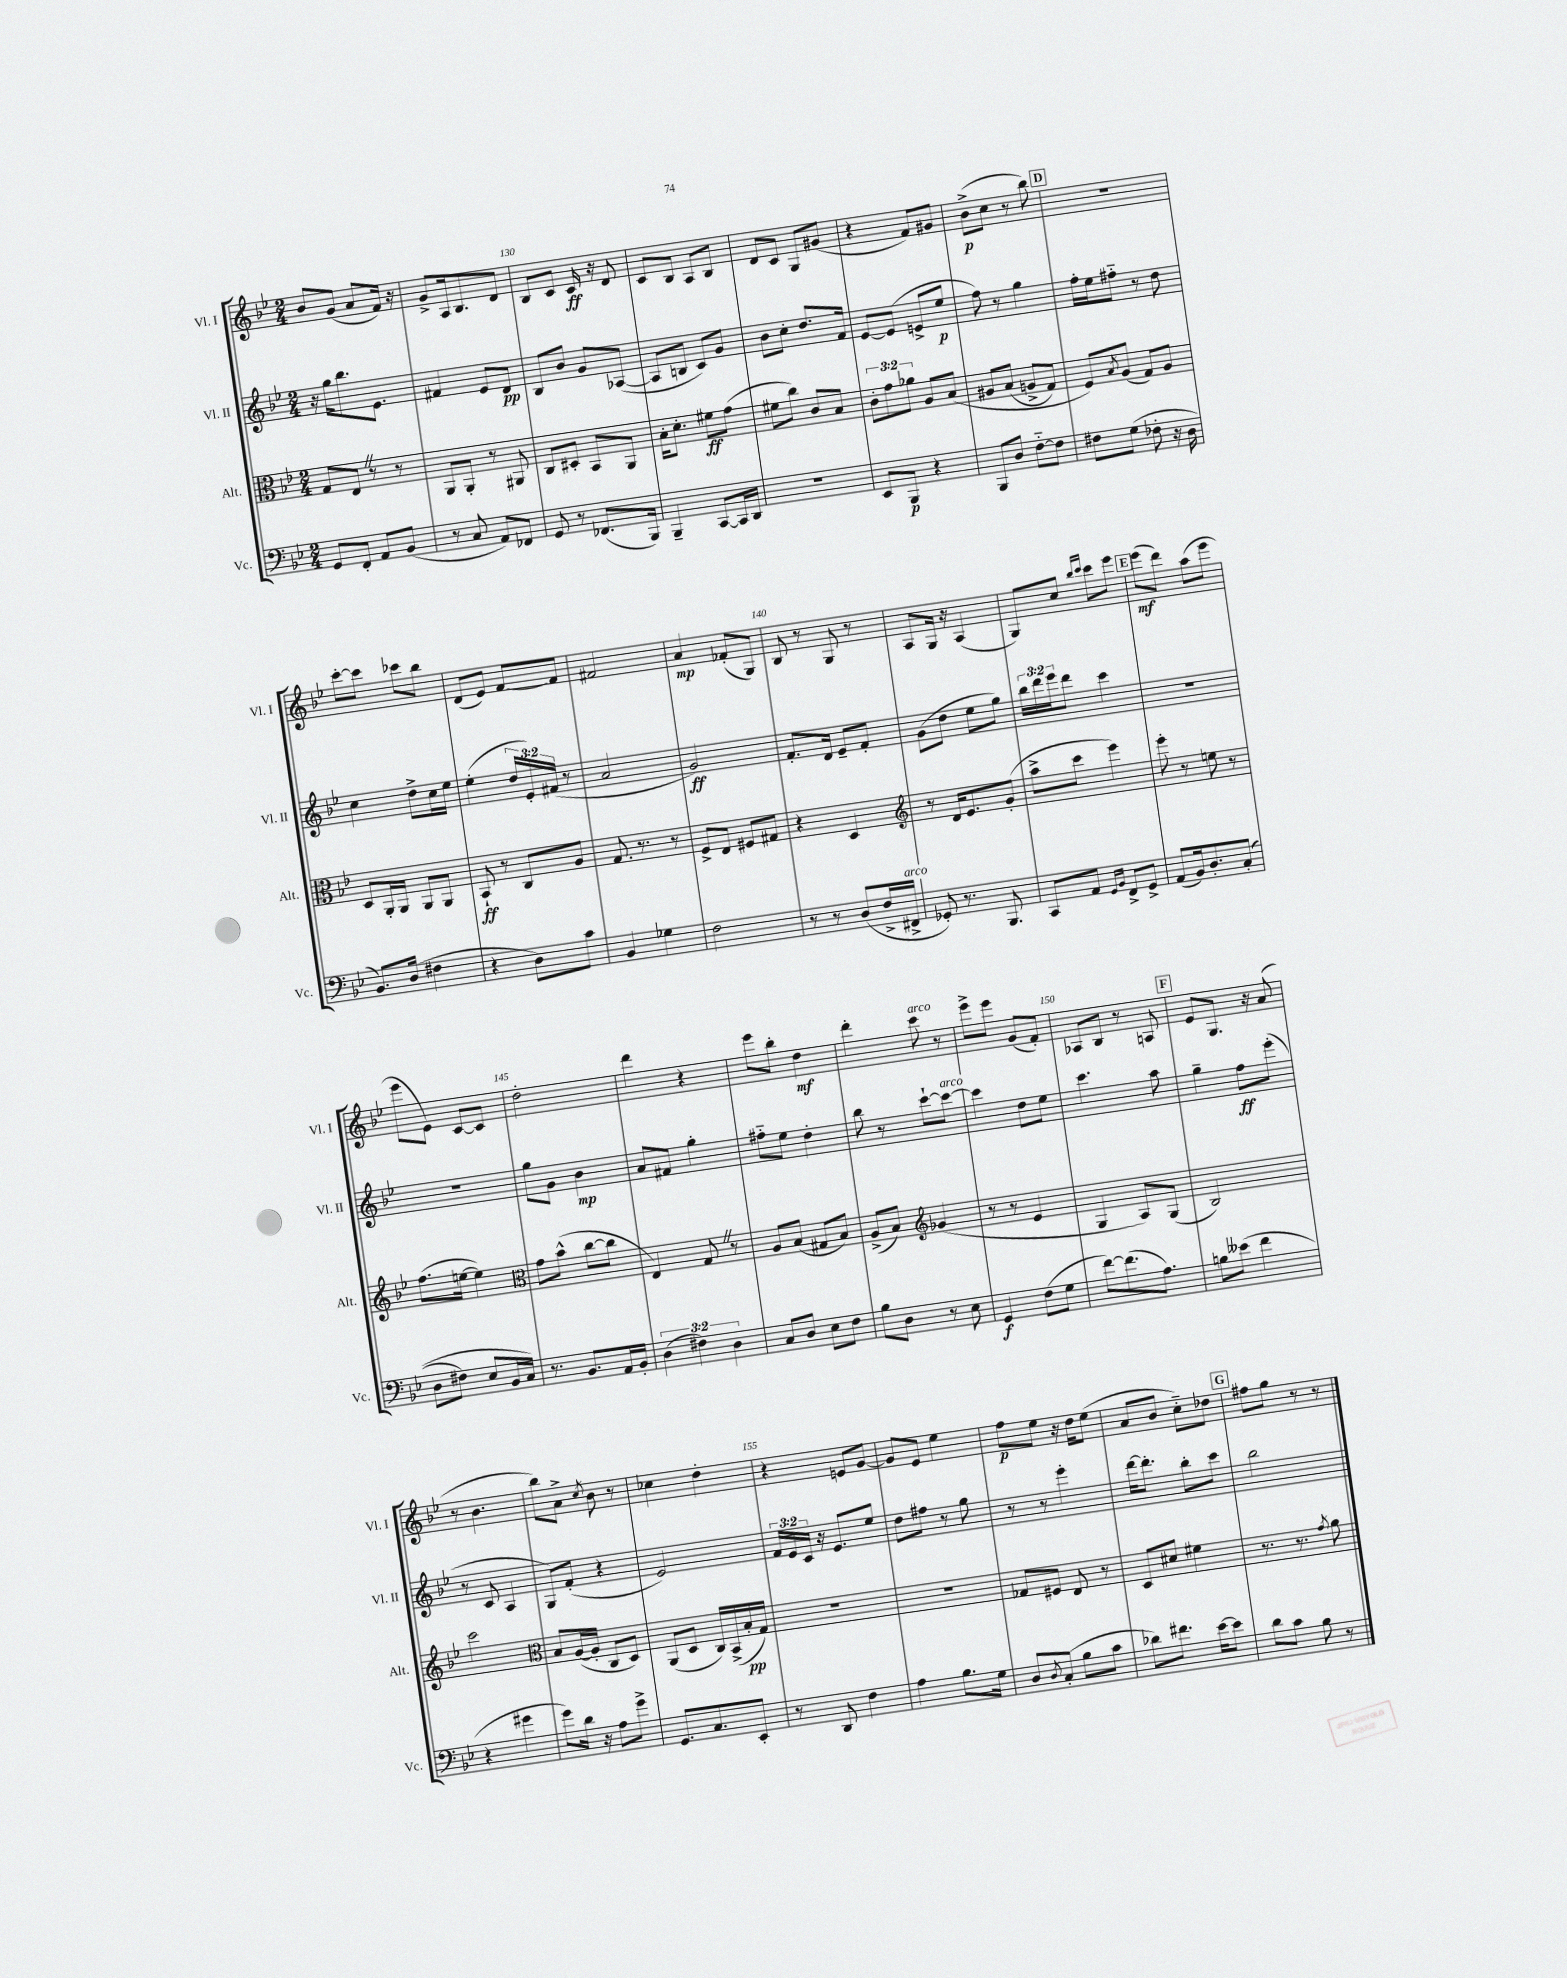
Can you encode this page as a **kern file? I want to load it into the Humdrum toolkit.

**kern	**dynam	**kern	**dynam	**kern	**dynam	**kern	**dynam
*part4	*part4	*part3	*part3	*part2	*part2	*part1	*part1
*staff4	*staff4	*staff3	*staff3	*staff2	*staff2	*staff1	*staff1
*I"Vc.	*	*I"Alt.	*	*I"Vl. II	*	*I"Vl. I	*
*I'Vc.	*	*I'Alt.	*	*I'Vl. II	*	*I'Vl. I	*
*clefF4	*	*clefC3	*	*clefG2	*	*clefG2	*
*k[b-e-]	*	*k[b-e-]	*	*k[b-e-]	*	*k[b-e-]	*
*M2/4	*	*M2/4	*	*M2/4	*	*M2/4	*
=128	=128	=128	=128	=128	=128	=128	=128
8GG/L	.	8G/L	.	16r	.	8b-/L	.
.	.	.	.	16gg\KL	.	.	.
8FF'/J	.	8E-Z/J	.	8.bb-\	.	(8g/J	.
8AA/L	.	8r	.	.	.	8a/L	.
.	.	.	.	8.e-\J	.	.	.
(8BB-/J	.	8r	.	.	.	16f/Jk)	.
.	.	.	.	.	.	16r	.
=129	=129	=129	=129	=129	=129	=129	=129
8r	.	8AA/L	.	4f#X/	.	8g^/L	.
8C/	.	8AA'/J	.	.	.	16A/k	.
.	.	.	.	.	.	8.B-/	.
8AA/L)	.	8r	.	8e-/L	.	.	.
8FF-X/J	.	8AA#X/	.	8d/J	pp	8d/J	.
=130	=130	=130	=130	=130	=130	=130	=130
8GG/	.	8C/L	.	8B-/L	.	8B-/L	.
8r	.	8D#X'/J	.	8b-/J	.	8c/J	.
(8.FF-X/L	.	8BB-/L	.	8g/L	.	16c/	ff
.	.	.	.	.	.	16r	.
.	.	8AA/J	.	([8A-X/J	.	8d/	.
16BBB-/Jk)	.	.	.	.	.	.	.
=131	=131	=131	=131	=131	=131	=131	=131
4BBB-~/	.	16B-'\KL	.	8A-/L]	.	8c/L	.
.	.	8.d'\J	.	.	.	.	.
.	.	.	.	8Bn/J	.	8B-/J	.
[8CC/L	.	8f#X\L	ff	8c/L)	.	8A/L	.
16CC/L]	.	(8g\J	.	8g/J	.	8B-/J	.
16DD/JJ	.	.	.	.	.	.	.
=132	=132	=132	=132	=132	=132	=132	=132
2r	.	8f#X\L	.	8b-\L	.	8d/L	.
.	.	8cc\J)	.	8cc'\J	.	8c/J	.
.	.	8c/L	.	8.dd/L	.	8G/L	.
.	.	8B-/J	.	.	.	(8g#X/J	.
.	.	.	.	16f/Jk	.	.	.
=133	=133	=133	=133	=133	=133	=133	=133
8EE-/L	.	12c'\L	.	[8e-/L	.	4r	.
.	.	12g\	.	.	.	.	.
8BBB-/J	p	.	.	(8e-/J]	.	.	.
.	.	12a-X\J	.	.	.	.	.
4r	.	8A/L	.	8en^/L	.	8f/L)	.
.	.	(8B-/J	.	8ee-/J	p	8g#X/J	.
=134	=134	=134	=134	=134	=134	=134	=134
8BBB-/L	.	8A#X/L	.	8ff\)	.	(8b-^\L	p
8D/J	.	(8B-/J	.	8r	.	8cc\J	.
[8F\L	.	8An^/L	.	4gg\	.	8r	.
8F\J]	.	8G/J)	.	.	.	8bb-\)	.
!!LO:REH:place=s1:t=D
=135	=135	=135	=135	=135	=135	=135	=135
8F#X\L	.	8F/L)	.	16ff'\LL	.	2r	.
.	.	.	.	16ee-\J	.	.	.
.	.	8qB-/	.	.	.	.	.
(8G\J	.	(8A/J	.	8ff#X\J	.	.	.
8F-X'\	.	8G/L)	.	8r	.	.	.
16r	.	8A/J	.	8dd\	.	.	.
16D\	.	.	.	.	.	.	.
!!LO:LB:g=z
=136	=136	=136	=136	=136	=136	=136	=136
8.BB-/L)	.	8D/L	.	4cc\	.	[8ccc'\L	.
.	.	16AA'/L	.	.	.	8ccc\J]	.
(16D/Jk	.	16AA/JJ	.	.	.	.	.
4F#X\	.	8AA/L	.	8dd^\L	.	8ccc-X\L	.
.	.	8AA/J	.	16cc\L	.	8bb-\J	.
.	.	.	.	16ee-\JJ	.	.	.
=137	=137	=137	=137	=137	=137	=137	=137
4r	.	8BB-`/	ff	(4ee-'\	.	(8d/L	.
.	.	8r	.	.	.	8e-/J)	.
8D\L)	.	8C/L	.	24dd/LL	.	[8f/L	.
.	.	.	.	24e-'/)	.	.	.
.	.	.	.	(24f#X/JJ	.	.	.
8c\J	.	8A/J	.	8r	.	8f/J]	.
=138	=138	=138	=138	=138	=138	=138	=138
4BB-/	.	8.G/	.	2a/	.	2f#X/	.
.	.	8.r	.	.	.	.	.
4G-X\	.	.	.	.	.	.	.
.	.	8r	.	.	.	.	.
=139	=139	=139	=139	=139	=139	=139	=139
2F\	.	8F^/L	.	2g/)	ff	4a/	mp
.	.	8E-/J	.	.	.	.	.
.	.	8F#X/L	.	.	.	(8f-X'/L	.
.	.	8G#X/J	.	.	.	8G/J)	.
=140	=140	=140	=140	=140	=140	=140	=140
8r	.	4r	.	8.f'/L	.	8B-/	.
8r	.	.	.	.	.	8r	.
.	.	.	.	16d/Jk	.	.	.
(8D/L	.	4D/	.	8e-~/L	.	8G/	.
16F^/L	.	.	.	8f'/J	.	8r	.
!LO:TX:a:i:t=arco	!	!	!	!	!	!	!
16FF#X^/JJ	.	.	.	.	.	.	.
=141	=141	=141	=141	=141	=141	=141	=141
*	*	*clefG2	*	*	*	*	*
8GG-X'/)	.	8r	.	(8g\L	.	8A/L	.
8.r	.	16d/KL	.	8dd\J	.	16G/Jk	.
.	.	8.e-/	.	.	.	16r	.
.	.	.	.	8ee-\L	.	(4A/	.
8.BBB-/	.	.	.	.	.	.	.
.	.	(8g'/J	.	8gg\J)	.	.	.
=142	=142	=142	=142	=142	=142	=142	=142
8CC/L	.	8aa^\L	.	24bb-\LL	.	8G/L)	.
.	.	.	.	24ddd\	.	.	.
.	.	.	.	24eee-\J	.	.	.
8AA/J	.	8ccc\J	.	8ddd\J	.	8cc/J	.
16qqGG/LL	.	.	.	.	.	16qqbb-/LL	.
16qqBB-/JJ	.	.	.	.	.	16qqccc/JJ	.
8FF^/L	.	4eee-\)	.	4ccc\	.	8ccc\L	.
8GG^/J	.	.	.	.	.	8eee-\J	.
!!LO:REH:place=s1:t=E
=143	=143	=143	=143	=143	=143	=143	=143
(8AA/L	.	8eee-'\	.	2r	.	(8eee-\L	mf
16BB-/k)	.	8r	.	.	.	8ddd\J)	.
8.D'/	.	.	.	.	.	.	.
.	.	8een\	.	.	.	(8aa\L	.
((8C'/J	.	8r	.	.	.	8eee-\J	.
!!LO:LB:g=z
=144	=144	=144	=144	=144	=144	=144	=144
8D\L	.	(8.ff\L	.	2r	.	8eee-\L	.
8F#X\J)	.	.	.	.	.	8e-\J)	.
.	.	[16een\Jk	.	.	.	.	.
8E-/L	.	4ee\])	.	.	.	[8c/L	.
16BB-/L	.	.	.	.	.	8c/J]	.
16C/JJ)	.	.	.	.	.	.	.
=145	=145	=145	=145	=145	=145	=145	=145
*	*	*clefC3	*	*	*	*	*
8.r	.	8g\L	.	8gg\L	.	2dd'\	.
.	.	(8b-^^\J	.	8g\J	.	.	.
8.BB-/L	.	.	.	.	.	.	.
.	.	[8cc\L	.	4b-\	mp	.	.
16AA/L	.	8cc\J]	.	.	.	.	.
16BB-'/JJ	.	.	.	.	.	.	.
=146	=146	=146	=146	=146	=146	=146	=146
(6D\	.	4E-/)	.	8a/L	.	4ddd\	.
.	.	.	.	8f#X/J	.	.	.
6F#X\)	.	.	.	.	.	.	.
.	.	8GZ/	.	4gg'\	.	4r	.
6D\	.	.	.	.	.	.	.
.	.	8r	.	.	.	.	.
=147	=147	=147	=147	=147	=147	=147	=147
8C/L	.	8A/L	.	8ff#X\L	.	8eee-\L	.
8D/J	.	(8B-/J	.	8ee-\J	.	8bb-'\J	.
8E-\L	.	8G#X/L	.	4dd'\	.	4dd\	mf
8F\J	.	8B-/J)	.	.	.	.	.
=148	=148	=148	=148	=148	=148	=148	=148
8B-\L	.	(8A^/L	.	8bb-\	.	4ddd'\	.
8D\J	.	8B-/J)	.	8r	.	.	.
*	*	*clefG2	*	*	*	*	*
!	!	!	!	!	!	!LO:TX:a:i:t=arco	!
8r	.	(4g-X/	.	[8ccc`\L	.	8ccc\	.
!	!	!	!	!LO:TX:a:i:t=arco	!	!	!
8E-\	.	.	.	8ccc\J_	.	8r	.
=149	=149	=149	=149	=149	=149	=149	=149
4GG/	f	8r	.	4ccc\]	.	8eee-^\L	.
.	.	8r	.	.	.	8eee-\J	.
(8F\L	.	4e-/	.	8dd\L	.	(8g/L	.
8G\J	.	.	.	8ee-\J	.	8f'/J)	.
=150	=150	=150	=150	=150	=150	=150	=150
[8f\L)	.	4G/	.	4.ccc\	.	8A-X/L	.
(8.f\]	.	.	.	.	.	8B-/J	.
.	.	8A/L)	.	.	.	8r	.
8.A\J)	.	.	.	.	.	.	.
.	.	(8G/J	.	8aa\	.	8An/	.
!!LO:REH:place=s1:t=F
=151	=151	=151	=151	=151	=151	=151	=151
8Bn\L	.	2B-/)	.	4gg~\	.	8e-/L	.
(8e--X\J	.	.	.	.	.	8.G/J	.
4f\	.	.	.	8ff\L	ff	.	.
.	.	.	.	.	.	16r	.
.	.	.	.	(8eee-'\J	.	(8a/	.
!!LO:LB:g=z
=152	=152	=152	=152	=152	=152	=152	=152
4r	.	2ccc\	.	8r	.	8r	.
.	.	.	.	8c/	.	4.b-\	.
4g#X\	.	.	.	4A/	.	.	.
=153	=153	=153	=153	=153	=153	=153	=153
*	*	*clefC3	*	*	*	*	*
8g\L)	.	8B-/L	.	8G/L)	.	8bb-\L)	.
16d\Jk	.	([16A/L	.	(8f'/J	.	8a^\J	.
16r	.	16A'/JJ]	.	.	.	.	.
.	.	.	.	.	.	8qcc/	.
8A\L	.	8C/L	.	4r	.	8b-\	.
8g^\J	.	8D/J)	.	.	.	8r	.
=154	=154	=154	=154	=154	=154	=154	=154
8.GG/L	.	(8AA/L	.	2e-/)	.	4cc-X\	.
.	.	8D/J	.	.	.	.	.
8.C/	.	.	.	.	.	.	.
.	.	16C/LL)	.	.	.	4dd'\	.
.	.	(16BB-^/	.	.	.	.	.
8EE-'/J	.	16B-'/	pp	.	.	.	.
.	.	16G/JJ)	.	.	.	.	.
=155	=155	=155	=155	=155	=155	=155	=155
8r	.	2r	.	24f/LL	.	4r	.
.	.	.	.	24e-/	.	.	.
.	.	.	.	24c/JJ	.	.	.
8DD/	.	.	.	16r	.	.	.
.	.	.	.	8.e-/L	.	.	.
4F\	.	.	.	.	.	8en/L	.
.	.	.	.	8ee-/J	.	[8g/J	.
=156	=156	=156	=156	=156	=156	=156	=156
4A\	.	2r	.	8dd\L	.	8g/L]	.
.	.	.	.	8ff#X\J	.	8e-/J	.
8.B-\L	.	.	.	8r	.	4ee-\	.
.	.	.	.	8gg\	.	.	.
16G\Jk	.	.	.	.	.	.	.
=157	=157	=157	=157	=157	=157	=157	=157
8D/L	.	8G-X/L	.	8r	.	8ff\L	p
8qD/	.	.	.	.	.	.	.
(8C'/J	.	8F#X/J	.	8r	.	8ee-\J	.
8B-\L	.	8E-/	.	4eee-'\	.	16r	.
.	.	.	.	.	.	16dd\KL	.
8c\J	.	8r	.	.	.	(8ee-\J	.
=158	=158	=158	=158	=158	=158	=158	=158
8d-X\L)	.	8D/L	.	[16ddd\KL	.	8a/L	.
.	.	.	.	8.ddd'\J]	.	.	.
8.f#X\J	.	8d#X/J	.	.	.	8b-/J	.
.	.	4f#X\	.	8bb-'\L	.	8cc\L)	.
[16e-\KL	.	.	.	.	.	.	.
8e-\J]	.	.	.	8ccc\J	.	8dd-X\J	.
!!LO:REH:place=s1:t=G
=159	=159	=159	=159	=159	=159	=159	=159
8d\L	.	8.r	.	2bb-\	.	8ff#X\L	.
8c\J	.	.	.	.	.	8gg\J	.
.	.	8.r	.	.	.	.	.
8B-\	.	.	.	.	.	8r	.
.	.	8qg/	.	.	.	.	.
8r	.	8a\	.	.	.	8r	.
==	==	==	==	==	==	==	==
*-	*-	*-	*-	*-	*-	*-	*-
